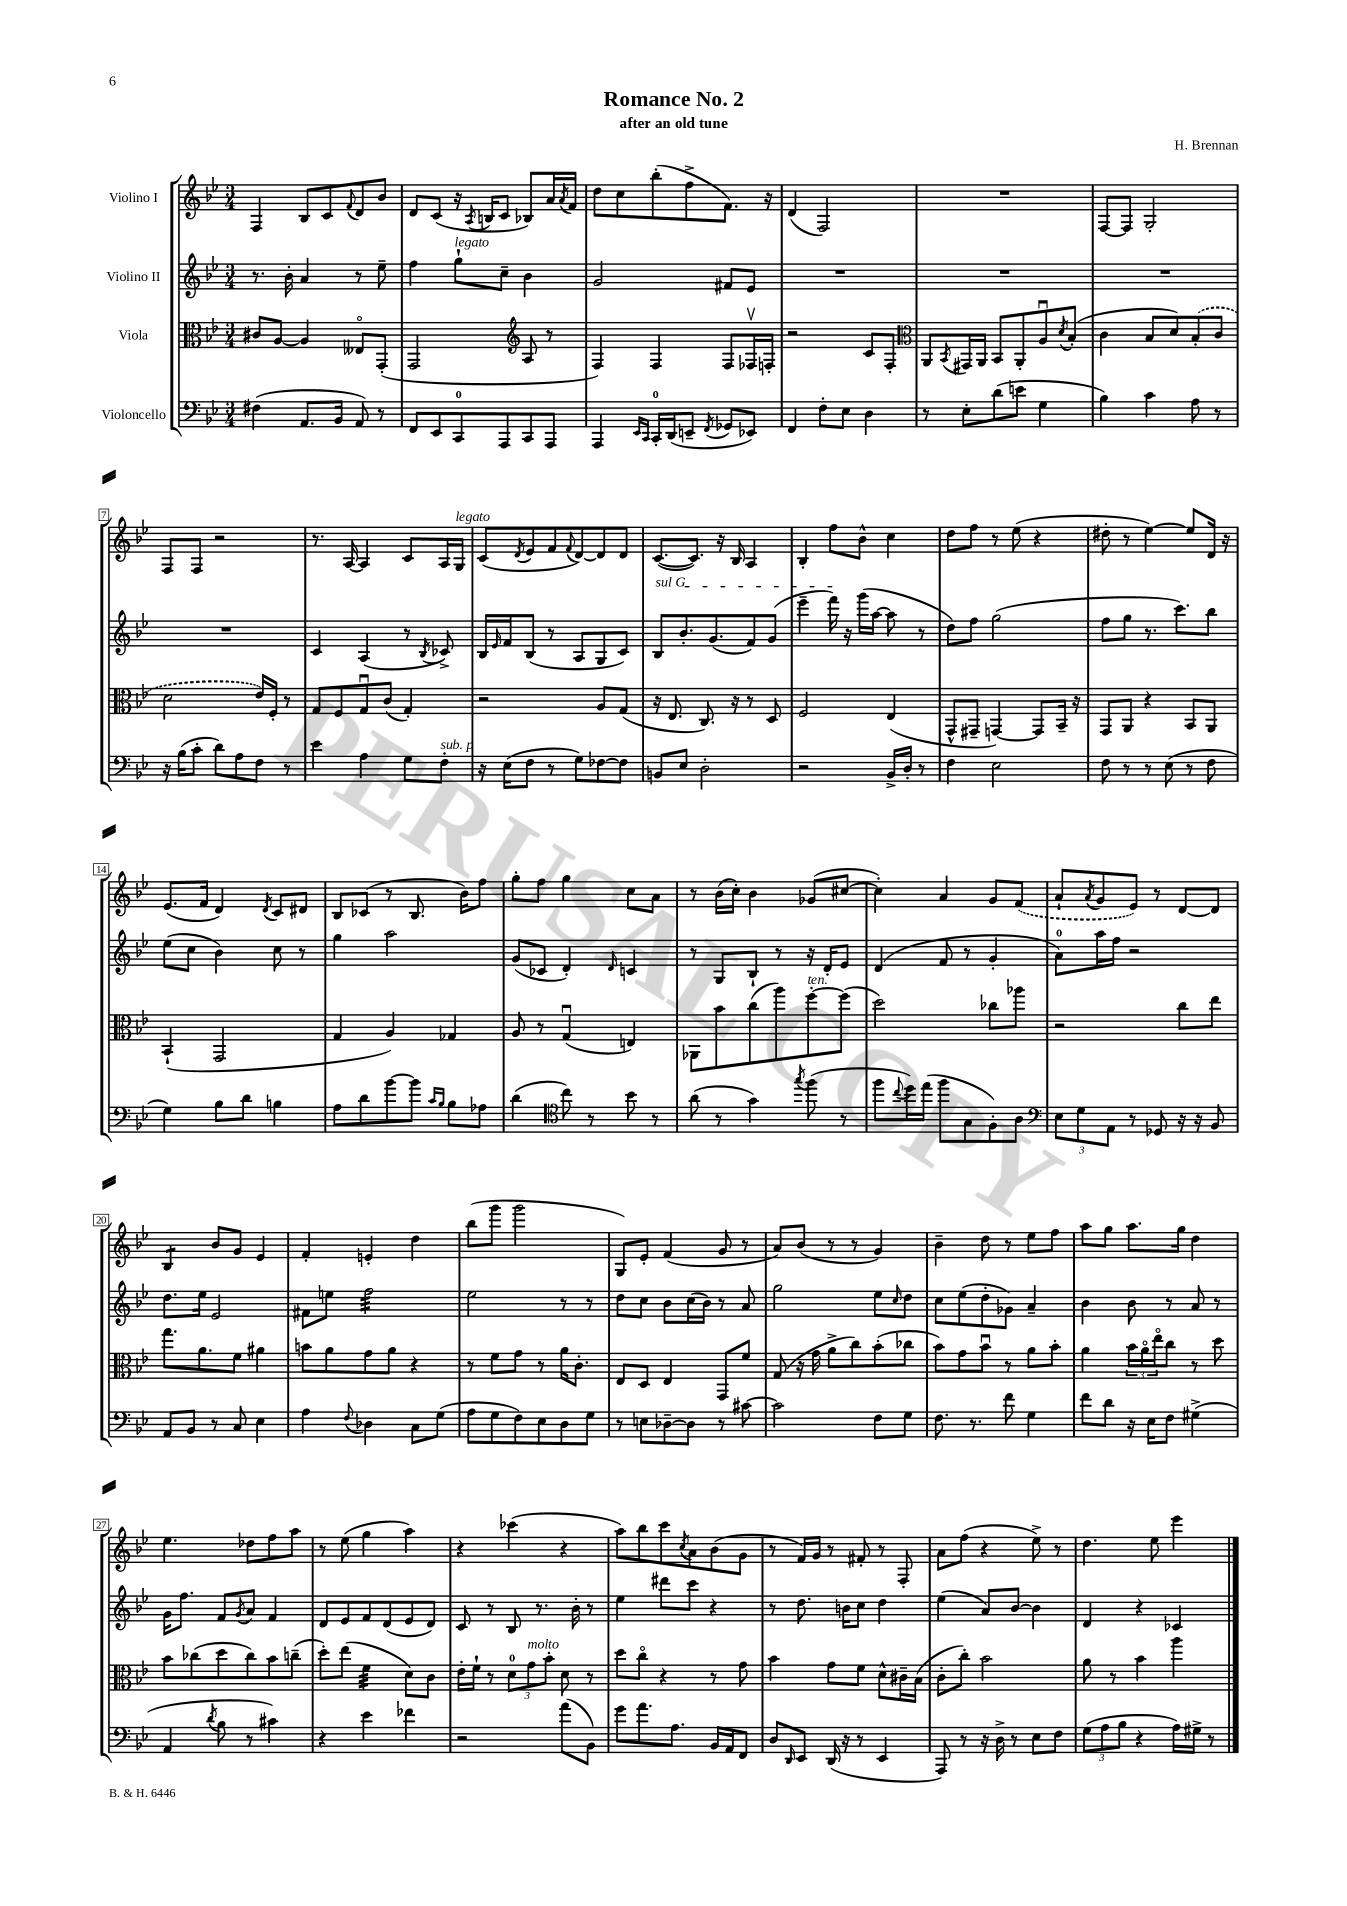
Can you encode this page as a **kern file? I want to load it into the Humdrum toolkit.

**kern	**kern	**kern	**kern
*staff4	*staff3	*staff2	*staff1
*clefF4	*clefC3	*clefG2	*clefG2
*k[b-e-]	*k[b-e-]	*k[b-e-]	*k[b-e-]
*M3/4	*M3/4	*M3/4	*M3/4
(4F#\	8c#/L	8.r	4F/
.	[8A/J	.	.
.	.	16b-'\	.
8.AA/L	4A/]	4a/	8B-/L
.	.	.	8c/
16BB-/Jk	.	.	.
.	.	.	8qqf/
8AA/)	8E--o/L	8r	8d/
8r	(8GG'/J	8ee-~\	8b-/J
=	=	=	=
8FF/L	2GG/	4ff\	8d/L
8EE-/	.	.	(8c/J
8CC/	.	8gg`\L	16r
.	.	.	8qA/
.	.	.	16B/LK
8AAA/	.	8cc~\J	8c/J
*	*clefG2	*	*
8CC/	8A/	4b-\	8B-/L)
8AAA/J	8r	.	16a/L
.	.	.	8qa/
.	.	.	16f/JJ
=	=	=	=
4AAA/	4F/)	2g/	8dd\L
.	.	.	8cc\
16qqEE-/LL	.	.	.
16qqCC/JJ	.	.	.
16CC'/LL	4F/	.	(8bb-'\
(16DD/J	.	.	.
8EE~/J	.	.	8ff^\
8qFF/	.	.	.
8GG-/L	8F/L	8f#/L	8.f\J)
8EE-/J)	16F-v/L	8e-/J	.
.	16F'/JJ	.	16r
=	=	=	=
4FF/	2r	2.r	(4d/
8F'\L	.	.	2F/)
8E-\J	.	.	.
4D\	8c/L	.	.
.	8F'/J	.	.
=	=	=	=
*	*clefC3	*	*
8r	8AA/L	2.r	2.r
.	8qBB-/	.	.
8E-'\L	16GG#/L	.	.
.	16AA/JJ	.	.
(8d\	8BB-/L	.	.
8e\J	8AA'/	.	.
4G\	8Au/	.	.
.	8qd/	.	.
.	(8B-'/J	.	.
=	=	=	=
4B-\)	4c\	2.r	[8F/L
.	.	.	8F/]J
4c\	8B-/L	.	2G'/
.	8d/)	.	.
8A\	(8B-'/	.	.
8r	8c/J	.	.
=	=	=	=
16r	2d\	2.r	8F/L
(16B-\LK	.	.	.
8c'\J	.	.	8F/J
8d\L)	.	.	2r
8A\	.	.	.
8F\J	16e-/LL)	.	.
.	16F'/JJ	.	.
8r	8r	.	.
=	=	=	=
4e-\	8G/L	4c/	8.r
.	8F/	.	.
.	.	.	[16A/
4A\	8Gu/	(4A/	4A/]
.	(8c/J	.	.
8G\L	4G'/)	8r	8c/L
.	.	8qB-/	.
8F'\J	.	8c-^/)	16A/L
.	.	.	16G/JJ
=	=	=	=
16r	2r	16B-/LL	(8c/L
.	.	16qqe-/	.
(16E-\LK	.	16f/J	.
.	.	.	8qd/
8F\J	.	(8B-/J	8e-/
8r	.	8r	8f/
.	.	.	8qqf/
8G\L)	.	8A/L	[8d/)
[8F-\	8A/L	8G/	8d/]
8F-\]J	(8G/J	8c/J)	8d/J
=	=	=	=
8BB/L	16r	8B-/L	([8.c/L
.	8.E-/	.	.
8E-/J	.	8.b-'/	.
.	.	.	8.c/]J)
2D'\	8.C/)	.	.
.	.	(8.g/	.
.	.	.	16r
.	16r	.	16B-/
.	8r	8f/)	4A/
.	8D/	(8g/J	.
=	=	=	=
2r	2F/	4eee-~\	4B-'/
.	.	16fff\)	8ff\L
.	.	16r	.
.	.	(16ggg\LL	8b-^^\J
.	.	[16aa\JJ	.
16BB-^/LL	(4E-/	8aa\]	4cc\
16D'/JJ	.	.	.
8r	.	8r	.
=	=	=	=
4F\	8GG^^/L	8dd\L)	8dd\L
.	8GG#~/J	8ff\J	8ff\J
2E-\	[4GG/)	(2gg\	8r
.	.	.	(8ee-\
.	8GG/]L	.	4r
.	16BB-~/Jk	.	.
.	16r	.	.
=	=	=	=
8F\	8GG/L	8ff\L	8dd#'\
8r	8AA/J	8gg\J	8r
8r	4r	8.r	[4ee-\)
(8E-\	.	.	.
.	.	8.ccc\L)	.
8r	8BB-/L	.	8ee-/]L
8F\	8AA/J	8bb-\J	16d/Jk
.	.	.	16r
=	=	=	=
4G\)	(4BB-`/	(8ee-\L	(8.e-/L
.	.	8cc\J	.
.	.	.	16f/Jk
8B-\L	2GG/	4b-\)	4d/)
8d\J	.	.	.
.	.	.	8qd/
4B\	.	8cc\	8c/L
.	.	8r	8d#/J
=	=	=	=
8A\L	4G/	4gg\	8B-/L
8d\	.	.	(8c-/J
[8b-\	4A/)	2aa\	8r
8b-\]J	.	.	8.B-/
16qqc/LL	.	.	.
16qqB-/JJ	.	.	.
8B-\L	4G-/	.	.
.	.	.	16b-\LK)
8A-\J	.	.	8ff\J
=	=	=	=
(4d\	8A/	(8g/L	8gg'\L
.	8r	8c-/J	8ff\J
*clefC4	*	*	*
8cc\)	(4Gu/	4d'/)	4gg\
8r	.	.	.
.	.	16qqd/	.
8b-\	4E/)	4c/	8cc\L
8r	.	.	8a\J
=	=	=	=
(8a\	8AA-\L	8r	8r
8r	8b-\	8G/L	(16b-\LL
.	.	.	16cc'\JJ)
4g\)	(8cc\	8B-`/J	4b-\
.	8aa\)	8r	.
8qgg/	.	.	.
(8ff\	[8ff'\	16r	(8g-/L
.	.	16d'/LK	.
8r	(8ff\]J	8e-/J	[8cc#/J
=	=	=	=
8ff\L	2dd\)	(4d/	4cc#'\])
8qqcc/	.	.	.
16dd\L)	.	.	.
(16ee-\JJ	.	.	.
8ff\L	.	8f/	4a/
8G\	.	8r	.
8F'\)	8cc-\L	4g'/	8g/L
8A\J	8aa-\J	.	(8f/J
=	=	=	=
*clefF4	*	*	*
12E-\L	2r	8a\L)	8a`/L
12G\	.	.	.
.	.	.	8qa/
.	.	16aa\L	8g/
12AA\J	.	.	.
.	.	16ff\JJ	.
8r	.	2r	8e-/J)
8GG-/	.	.	8r
16r	8cc\L	.	[8d/L
16r	.	.	.
8BB-/	8ee-\J	.	8d/]J
=	=	=	=
8AA/L	8.gg\L	8.dd\L	4B-/
8BB-/J	.	.	.
.	8.a\	16ee-\Jk	.
8r	.	2e-/	8b-/L
8C/	8f\J	.	8g/J
4E-\	4a#\	.	4e-/
=	=	=	=
4A\	8b\L	8f#\L	4f'/
.	8a\	8ee\J	.
8qqF/	.	.	.
4D-\	8g\	2ff\	4e'/
.	8a\J	.	.
8C\L	4r	.	4dd\
(8G\J	.	.	.
=	=	=	=
8A\L	8r	2ee-\	(8bb-\L
8G\	8f\L	.	8ggg\J
8F\)	8g\J	.	2ggg\
8E-\	8r	.	.
8D\	16a\LK	8r	.
.	8.c'\J	.	.
8G\J	.	8r	.
=	=	=	=
8r	8E-/L	8dd\L	8G/L)
8E\L	8D/J	8cc\J	8e-'/J
[8D-~\	4E-/	8b-\L	(4f/
8D-\]J	.	(16cc\L	.
.	.	16b-\JJ)	.
8r	8GG/L	8r	8g/
[8c#\	8f/J	8a/	8r
=	=	=	=
2c#\]	(8G/	2gg\	8a/L)
.	16r	.	(8b-/J
.	16g\	.	.
.	8a^\L	.	8r
.	8cc\)	.	8r
8F\L	(8b-'\	8ee-\L	4g/)
.	.	16qqcc/	.
8G\J	8cc-\J	8dd\J	.
=	=	=	=
8.F\	8b-\L)	8cc\L	4b-~\
.	8g\	(8ee-\	.
8.r	.	.	.
.	8b-u\J	8dd'\	8dd\
8f\	8r	8g-\J)	8r
4G\	8a\L	4a~/	8ee-\L
.	8b-'\J	.	8ff\J
=	=	=	=
8f\L	4a\	4b-\	8aa\L
8d\J	.	.	8gg\J
16r	24b-\LL	8b-\	8.aa\L
.	24ao\	.	.
16E-\LK	.	.	.
.	24ee-o\J	.	.
8F\J	8cc\J	8r	.
.	.	.	16gg\Jk
(4G#^\	8r	8a/	4dd\
.	8dd\	8r	.
=	=	=	=
4AA/	8b-\L	16g\LK	4.ee-\
.	.	8.ff\J	.
.	(8cc-\	.	.
8qd/	.	.	.
8B-\	8dd\	8f/L	.
.	.	8qg/	.
8r	8cc-\)	8a/J	8dd-\L
4c#\)	8b-\	4f/	8ff\
.	(8cc~\J	.	8aa\J
=	=	=	=
4r	8dd'\L)	8d/L	8r
.	(8ee-\J	8e-/	(8ee-\
4e-\	4f\	8f/	4gg\
.	.	(8d/	.
4f-\	8d\L)	8e-/	4aa\)
.	8c\J	8d/J)	.
=	=	=	=
2r	16e-'\LL	8c/	4r
.	16f`\JJ	.	.
.	8r	8r	.
.	12d\L	8B-/	(4ccc-\
.	12g\	.	.
.	.	8.r	.
.	12b-'\J	.	.
(8a\L	8d\	.	4r
.	.	16b-'\	.
8BB-\J)	8r	8r	.
=	=	=	=
8g\L	8dd\L	4ee-\	8aa\L)
8.a\	8cco\J	.	8bb-\
.	4r	8ddd#\L	8ccc\
8.A\J	.	.	.
.	.	.	8qcc/
.	.	8ccc\J	8a\
16BB-/LL	8r	4r	(8b-\
16AA/J	.	.	.
8FF/J	8g\	.	8g\J
=	=	=	=
8D/L	4b-\	8r	8r
16qqDD/	.	.	.
8EE-/J	.	8.dd\	16f/LL)
.	.	.	16g/JJ
(16DD/	8g\L	.	8r
16r	.	16b\LK	.
8r	8f\J	8cc\J	8f#'/
4EE-/	8d^^\L	4dd\	8r
.	16c#~\L	.	8F'/
.	(16B-\JJ	.	.
=	=	=	=
8AAA/)	8c'\L	(4ee-\	8a\L
8r	8cc'\J)	.	(8ff\J
16r	2b-\	8a/L)	4r
16D^\	.	.	.
8r	.	[8b-/J	.
8E-\L	.	4b-\]	8ee-^\)
8F\J	.	.	8r
=	=	=	=
(12G\L	8a\	4d/	4.dd\
12A\	.	.	.
.	8r	.	.
12B-\J	.	.	.
4r	4b-\	4r	.
.	.	.	8ee-\
16A\LL)	4aa\	4c-/	4eee-\
16G#^\JJ	.	.	.
8r	.	.	.
==	==	==	==
*-	*-	*-	*-
